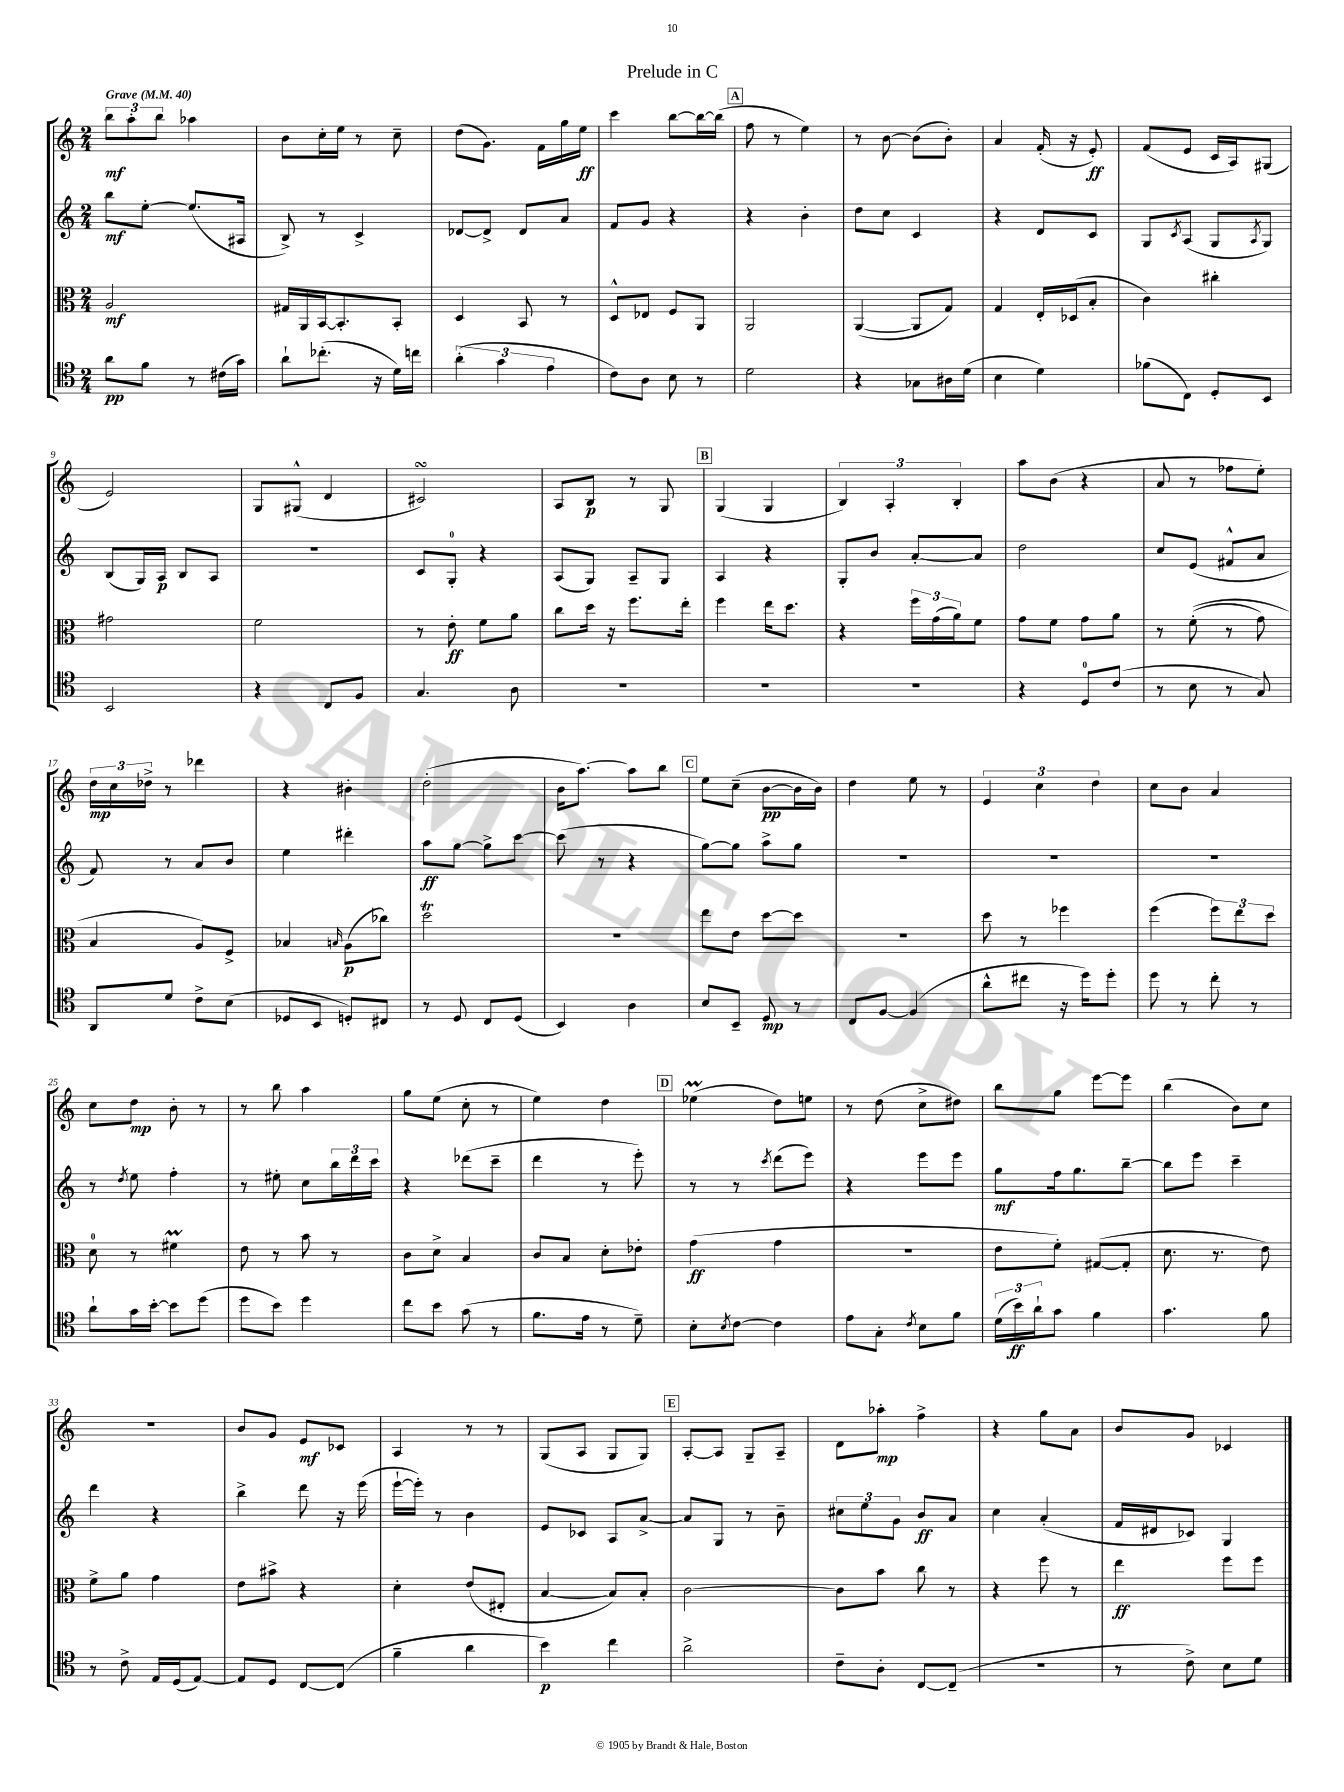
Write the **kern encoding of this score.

**kern	**dynam	**kern	**dynam	**kern	**dynam	**kern	**dynam
*part4	*part4	*part3	*part3	*part2	*part2	*part1	*part1
*staff4	*staff4	*staff3	*staff3	*staff2	*staff2	*staff1	*staff1
*clefC4	*	*clefC3	*	*clefG2	*	*clefG2	*
*k[]	*	*k[]	*	*k[]	*	*k[]	*
*M2/4	*	*M2/4	*	*M2/4	*	*M2/4	*
*MM40	*	*MM40	*	*MM40	*	*MM40	*
=1	=1	=1	=1	=1	=1	=1	=1
!	!	!	!	!	!	!LO:TX:a:B:t=Grave	!
8a\L	pp	2A/	mf	8bb\L	mf	12bb\L	mf
.	.	.	.	.	.	12aa'\	.
8f\J	.	.	.	[8ee'\J	.	.	.
.	.	.	.	.	.	12bb\J	.
8r	.	.	.	(8.ee/L]	.	4aa-X\	.
(16c#X\LL	.	.	.	.	.	.	.
16g\JJ)	.	.	.	16A#X/Jk	.	.	.
=2	=2	=2	=2	=2	=2	=2	=2
8a`\L	.	16G#X/LL	.	8B^/)	.	8b\L	.
.	.	16AA/	.	.	.	.	.
(8.cc-X'\J	.	[16BB/J	.	8r	.	16cc'\L	.
.	.	8.BB'/]	.	.	.	16ee\JJ	.
.	.	.	.	4c^/	.	8r	.
16r	.	.	.	.	.	.	.
16d\LL)	.	8BB'/J	.	.	.	8cc~\	.
16ccn\JJ	.	.	.	.	.	.	.
=3	=3	=3	=3	=3	=3	=3	=3
(6a'\	.	4D/	.	[8d-X/L	.	(8dd\L	.
.	.	.	.	8d-^/J]	.	8.g\J)	.
6g\	.	.	.	.	.	.	.
.	.	8BB/	.	8d-/L	.	.	.
.	.	.	.	.	.	16f\LL	.
6e\	.	.	.	.	.	.	.
.	.	8r	.	8a/J	.	16gg\	.
.	.	.	.	.	.	16ee\JJ	ff
=4	=4	=4	=4	=4	=4	=4	=4
8c\L)	.	8D^^/L	.	8f/L	.	4ccc\	.
8A\J	.	8E-X/J	.	8g/J	.	.	.
8B\	.	8F/L	.	4r	.	[8bb\L	.
8r	.	8AA/J	.	.	.	16bb\L_	.
.	.	.	.	.	.	(16bb\JJ]	.
!!LO:REH:place=s1:t=A
=5	=5	=5	=5	=5	=5	=5	=5
2d\	.	2AA/	.	4r	.	8ff\	.
.	.	.	.	.	.	8r	.
.	.	.	.	4b'\	.	4ee\)	.
=6	=6	=6	=6	=6	=6	=6	=6
4r	.	([4AA/	.	8dd\L	.	8r	.
.	.	.	.	8cc\J	.	[8b\	.
8G-X\L	.	8AA/L]	.	4c/	.	(8b\L]	.
16A#X\L	.	8G/J)	.	.	.	8b'\J)	.
(16d\JJ	.	.	.	.	.	.	.
=7	=7	=7	=7	=7	=7	=7	=7
4B\	.	4G/	.	4r	.	4a/	.
4d\)	.	16E'/LL	.	8d/L	.	(16f'/	.
.	.	(16D-X/J	.	.	.	16r	.
.	.	8B'/J	.	8c/J	.	8e'/)	ff
=8	=8	=8	=8	=8	=8	=8	=8
(8f-X\L	.	4c\)	.	8G/L	.	(8f/L	.
.	.	.	.	8qc/	.	.	.
8C\J)	.	.	.	(8A/J	.	8e/J	.
8D'/L	.	4cc#X'\	.	8G/L	.	16c/LL	.
.	.	.	.	.	.	16A/J)	.
.	.	.	.	8qA/	.	.	.
8BB/J	.	.	.	8G/J)	.	(8G#X/J	.
!!LO:LB:g=z
=9	=9	=9	=9	=9	=9	=9	=9
2BB/	.	2g#X\	.	(8B/L	.	2e/)	.
.	.	.	.	16G/L)	.	.	.
.	.	.	.	16A/JJ	p	.	.
.	.	.	.	8B/L	.	.	.
.	.	.	.	8A/J	.	.	.
=10	=10	=10	=10	=10	=10	=10	=10
4r	.	2f\	.	2r	.	8G/L	.
.	.	.	.	.	.	(8G#X^^/J	.
8C/L	.	.	.	.	.	4d/	.
8F/J	.	.	.	.	.	.	.
=11	=11	=11	=11	=11	=11	=11	=11
4.G/	.	8r	.	8c/L	.	2c#XsSsS/)	.
.	.	8e'\	ff	8G'/J	.	.	.
.	.	8f\L	.	4r	.	.	.
8A\	.	8a\J	.	.	.	.	.
=12	=12	=12	=12	=12	=12	=12	=12
2r	.	8cc\L	.	(8A/L	.	8A/L	.
.	.	16dd\Jk	.	8G/J)	.	8B/J	p
.	.	16r	.	.	.	.	.
.	.	8.ff\L	.	8A~/L	.	8r	.
.	.	.	.	8G/J	.	8G/	.
.	.	16ee'\Jk	.	.	.	.	.
!!LO:REH:place=s1:t=B
=13	=13	=13	=13	=13	=13	=13	=13
2r	.	4ff\	.	4A/	.	(4G/	.
.	.	16ee\KL	.	4r	.	4G/	.
.	.	8.dd\J	.	.	.	.	.
=14	=14	=14	=14	=14	=14	=14	=14
2r	.	4r	.	8G'/L	.	6B/)	.
.	.	.	.	8b/J	.	.	.
.	.	.	.	.	.	6A'/	.
.	.	24ff\LL	.	[8a'/L	.	.	.
.	.	(24g\	.	.	.	.	.
.	.	24a\J)	.	.	.	6B'/	.
.	.	8f\J	.	8a/J]	.	.	.
=15	=15	=15	=15	=15	=15	=15	=15
4r	.	8g\L	.	2dd\	.	8aa\L	.
.	.	8f\J	.	.	.	(8b\J	.
8D/L	.	8g\L	.	.	.	4r	.
(8c/J	.	8a\J	.	.	.	.	.
=16	=16	=16	=16	=16	=16	=16	=16
8r	.	8r	.	8cc/L	.	8a/	.
8B\	.	((8f'\	.	(8e/J	.	8r	.
8r	.	8r	.	8f#X^^/L	.	8ff-X\L	.
8G/)	.	8g\)	.	8a/J	.	8ee'\J)	.
!!LO:LB:g=z
=17	=17	=17	=17	=17	=17	=17	=17
8AA/L	.	4B/	.	8f/)	.	24dd\LL	mp
.	.	.	.	.	.	24cc\	.
.	.	.	.	.	.	24dd-X^\JJ	.
8d/J	.	.	.	8r	.	8r	.
8c^\L	.	8A/L)	.	8a/L	.	4ddd-X\	.
(8B\J	.	8F^/J	.	8b/J	.	.	.
=18	=18	=18	=18	=18	=18	=18	=18
8D-X/L	.	4B-X/	.	4ee\	.	4r	.
8BB/J	.	.	.	.	.	.	.
.	.	16qqBn/	.	.	.	.	.
8Dn'/L)	.	(8A\L	p	4ddd#X'\	.	4b#X'\	.
8C#X/J	.	8cc-X\J)	.	.	.	.	.
=19	=19	=19	=19	=19	=19	=19	=19
8r	.	2ddT\	.	8aa\L	ff	(2dd'\	.
8D/	.	.	.	[8gg\J	.	.	.
8C/L	.	.	.	8gg^\L]	.	.	.
(8D/J	.	.	.	[8ccc\J	.	.	.
=20	=20	=20	=20	=20	=20	=20	=20
4BB/)	.	2r	.	(8ccc\]	.	16b\KL	.
.	.	.	.	.	.	[8.aa\J)	.
.	.	.	.	8r	.	.	.
4A\	.	.	.	4r	.	8aa\L]	.
.	.	.	.	.	.	8bb\J	.
!!LO:REH:place=s1:t=C
=21	=21	=21	=21	=21	=21	=21	=21
8B/L	.	8ee\L	.	[8gg\L)	.	8ee\L	.
8BB~/J	.	8e\J	.	8gg\J]	.	(8cc~\J	.
8D/	mp	[8dd\L	.	8aa^\L	.	[8b\L	pp
8r	.	8dd\J]	.	8gg\J	.	16b\L]	.
.	.	.	.	.	.	16b\JJ)	.
=22	=22	=22	=22	=22	=22	=22	=22
8C/L	.	2r	.	2r	.	4dd\	.
[8F/J	.	.	.	.	.	.	.
(4F/]	.	.	.	.	.	8ee\	.
.	.	.	.	.	.	8r	.
=23	=23	=23	=23	=23	=23	=23	=23
8a^^\L	.	8dd\	.	2r	.	6e/	.
8cc#X\J	.	8r	.	.	.	.	.
.	.	.	.	.	.	6cc\	.
16r	.	4ff-X\	.	.	.	.	.
16dd\KL)	.	.	.	.	.	.	.
.	.	.	.	.	.	6dd\	.
8dd'\J	.	.	.	.	.	.	.
=24	=24	=24	=24	=24	=24	=24	=24
8dd\	.	(4ff\	.	2r	.	8cc\L	.
8r	.	.	.	.	.	8b\J	.
8cc'\	.	12ff\L)	.	.	.	4a/	.
.	.	12ee\	.	.	.	.	.
8r	.	.	.	.	.	.	.
.	.	12dd\J	.	.	.	.	.
!!LO:LB:g=z
=25	=25	=25	=25	=25	=25	=25	=25
8a`\L	.	8d\	.	8r	.	8cc\L	.
.	.	.	.	8qdd/	.	.	.
16g\L	.	8r	.	8ee\	.	8dd\J	mp
[16b'\JJ	.	.	.	.	.	.	.
8b\L]	.	4f#Xm\	.	4ff'\	.	8b'\	.
(8dd\J	.	.	.	.	.	8r	.
=26	=26	=26	=26	=26	=26	=26	=26
8dd\L	.	8e\	.	8r	.	8r	.
8b\J)	.	8r	.	8ee#X'\	.	8bb\	.
4dd\	.	8b\	.	8cc\L	.	4aa\	.
.	.	8r	.	24bb\L	.	.	.
.	.	.	.	24ddd\	.	.	.
.	.	.	.	24ccc\JJ	.	.	.
=27	=27	=27	=27	=27	=27	=27	=27
8cc\L	.	8c\L	.	4r	.	8gg\L	.
8b\J	.	8d^\J	.	.	.	(8ee\J	.
(8g\	.	4B/	.	(8ddd-X\L	.	8cc'\	.
8r	.	.	.	8ccc~\J	.	8r	.
=28	=28	=28	=28	=28	=28	=28	=28
8.f\L	.	8c/L	.	4ddd\	.	4ee\)	.
.	.	8B/J	.	.	.	.	.
16e\Jk	.	.	.	.	.	.	.
8r	.	8d'\L	.	8r	.	4dd\	.
8d~\)	.	8e-X'\J	.	8eee'\)	.	.	.
!!LO:REH:place=s1:t=D
=29	=29	=29	=29	=29	=29	=29	=29
8B'\L	.	(4g\	ff	8r	.	(4ee-XM\	.
8qB/	.	.	.	.	.	.	.
[8c\J	.	.	.	8r	.	.	.
.	.	.	.	8qccc/	.	.	.
4c\]	.	4g\	.	(8ddd\L	.	8dd\L)	.
.	.	.	.	8eee\J)	.	8een\J	.
=30	=30	=30	=30	=30	=30	=30	=30
8e\L	.	2r	.	4r	.	8r	.
8G'\J	.	.	.	.	.	(8dd\	.
8qc/	.	.	.	.	.	.	.
8B\L	.	.	.	8eee\L	.	8cc^\L	.
8f\J	.	.	.	8eee\J	.	8dd#X\J)	.
=31	=31	=31	=31	=31	=31	=31	=31
(24d\LL	.	8e\L	.	8gg\L	mf	8bb\L	.
24b\)	ff	.	.	.	.	.	.
24a`\J	.	.	.	.	.	.	.
8g\J	.	8f'\J)	.	16ff\k	.	8gg\J	.
.	.	.	.	8.gg\	.	.	.
4f\	.	([8G#X/L	.	.	.	[8eee\L	.
.	.	8G#'/J]	.	[8bb~\J	.	8eee\J]	.
=32	=32	=32	=32	=32	=32	=32	=32
4.g\	.	8.d\	.	8bb\L]	.	(4bb\	.
.	.	.	.	8eee\J	.	.	.
.	.	8.r	.	.	.	.	.
.	.	.	.	4ccc~\	.	8b\L)	.
8f\	.	8e\)	.	.	.	8cc\J	.
!!LO:LB:g=z
=33	=33	=33	=33	=33	=33	=33	=33
8r	.	8f^\L	.	4ddd\	.	2r	.
8c^\	.	8a\J	.	.	.	.	.
16E/LL	.	4g\	.	4r	.	.	.
(16D/J	.	.	.	.	.	.	.
[8E/J)	.	.	.	.	.	.	.
=34	=34	=34	=34	=34	=34	=34	=34
8E/L]	.	8e\L	.	4bb^\	.	8b/L	.
8D/J	.	8b#X^\J	.	.	.	8g/J	.
[8C/L	.	4r	.	8ddd\	.	8e/L	mf
(8C/J]	.	.	.	16r	.	8c-X/J	.
.	.	.	.	(16eee\	.	.	.
=35	=35	=35	=35	=35	=35	=35	=35
4f~\	.	4d'\	.	[16eee`\LL	.	4A/	.
.	.	.	.	16eee'\JJ])	.	.	.
.	.	.	.	8r	.	.	.
4a\	.	(8e/L	.	4b\	.	8r	.
.	.	8E#X'/J	.	.	.	8r	.
=36	=36	=36	=36	=36	=36	=36	=36
4b\)	p	[4B/	.	8e/L	.	(8G/L	.
.	.	.	.	8c-X/J	.	8A/J	.
4cc\	.	8B/L])	.	8A/L	.	8G/L	.
.	.	8B'/J	.	[8a^/J	.	8G/J)	.
!!LO:REH:place=s1:t=E
=37	=37	=37	=37	=37	=37	=37	=37
2a^\	.	[2c\	.	8a/L]	.	[8A'/L	.
.	.	.	.	8G/J	.	8A/J]	.
.	.	.	.	8r	.	8G~/L	.
.	.	.	.	8b~\	.	8A~/J	.
=38	=38	=38	=38	=38	=38	=38	=38
8c~\L	.	8c\L]	.	12cc#X\L	.	8d\L	.
.	.	.	.	12ee\	.	.	.
8A'\J	.	8b\J	.	.	.	8aa-X'\J	mp
.	.	.	.	12g\J	.	.	.
[8C/L	.	8cc\	.	8b/L	ff	4ff^\	.
(8C~/J]	.	8r	.	8a/J	.	.	.
=39	=39	=39	=39	=39	=39	=39	=39
2r	.	4r	.	4cc\	.	4r	.
.	.	8ff\	.	(4a'/	.	8gg\L	.
.	.	8r	.	.	.	8a\J	.
=40	=40	=40	=40	=40	=40	=40	=40
8r	.	4ee\	ff	16f/LL	.	8b/L	.
.	.	.	.	16d#X/J	.	.	.
8c^\)	.	.	.	8c-X/J)	.	8g/J	.
8B\L	.	8ff\L	.	4G/	.	4c-X/	.
8d\J	.	8ff\J	.	.	.	.	.
==	==	==	==	==	==	==	==
*-	*-	*-	*-	*-	*-	*-	*-
